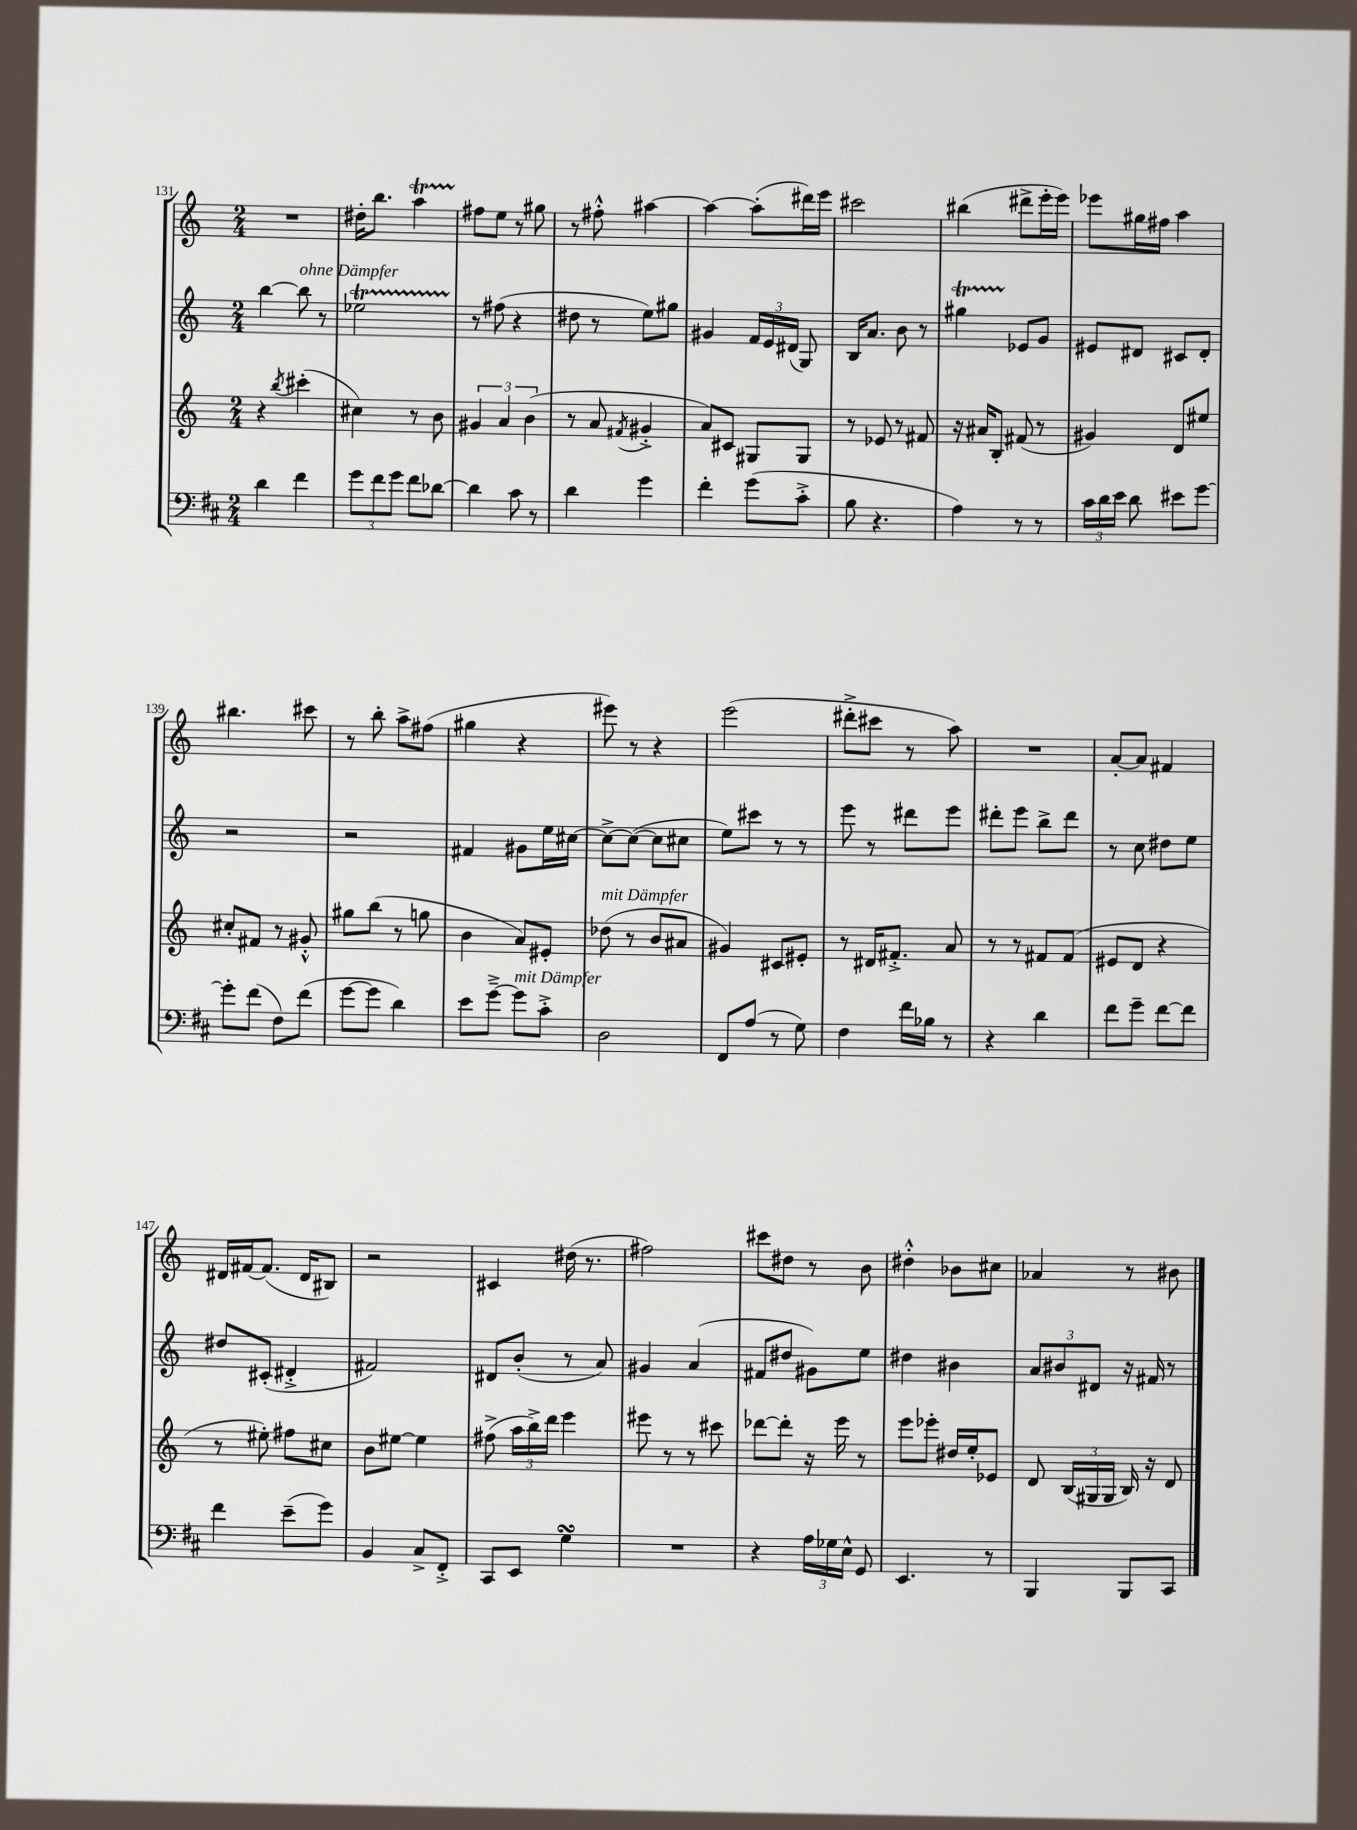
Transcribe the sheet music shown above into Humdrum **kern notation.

**kern	**kern	**kern	**kern
*staff4	*staff3	*staff2	*staff1
*clefF4	*clefG2	*clefG2	*clefG2
*k[f#c#]	*k[]	*k[]	*k[]
*M2/4	*M2/4	*M2/4	*M2/4
4d	4r	[4bb	2r
.	8qbb	.	.
4f#	(4ccc#'	8bb]	.
.	.	8r	.
=	=	=	=
12g	4cc#)	2ee-	16dd#'
.	.	.	8.bb
12f#	.	.	.
12g	.	.	.
8f#	8r	.	4aa
[8d-	8b	.	.
=	=	=	=
4d-]	6g#	8r	8ff#
.	.	(8ff#	8ee
.	6a	.	.
8c#	.	4r	8r
.	(6b	.	.
8r	.	.	8gg#
=	=	=	=
4d	8r	8dd#	8r
.	8a	8r	8ff#'^^
.	8qf#	.	.
4g	4g#'^	8ee)	[4aa#
.	.	8gg#	.
=	=	=	=
4f#'	8a)	4g#	4aa#_
.	8c#	.	.
(8g	8G#	24f	(8aa#']
.	.	24e	.
.	.	(24d#	.
8c#'^	8G#	8G)	16ddd#)
.	.	.	16eee
=	=	=	=
8B	8r	16B	2ccc#
.	.	8.a	.
4.r	8e-	.	.
.	8r	8b	.
.	8f#	8r	.
=	=	=	=
4A)	16r	4gg#	(4bb#
.	16a#	.	.
.	8B'	.	.
8r	(8f#	8e-	8ddd#^
8r	8r	8g	16eee'
.	.	.	16eee)
=	=	=	=
24c#	4g#)	8e#	8eee-
24d	.	.	.
24e	.	.	.
8d	.	8d#	16gg#
.	.	.	16ff#
8e#	8d	8c#	4aa
[8g	8ee#	8d#'	.
=	=	=	=
8g']	8cc#'	2r	4.bb#
(8f#	8f#	.	.
8F#)	8r	.	.
(8f#	8g#'^^	.	8ccc#
=	=	=	=
[8g	8gg#	2r	8r
8g]	(8bb	.	8bb'
4d)	8r	.	8aa^
.	8gg	.	(8ff#
=	=	=	=
8e	4b	4f#	4gg#
[8g~^	.	.	.
8g]	8a)	8g#	4r
8c#'^	8e#'	16ee	.
.	.	[16cc#	.
=	=	=	=
2D	(8dd-	8cc#^_	8eee#)
.	8r	(8cc#_	8r
.	8b	8cc#]	4r
.	8a#	8cc#	.
=	=	=	=
8FF#	4g#)	8ee)	(2eee
(8A	.	8ccc#	.
8r	8c#	8r	.
8G)	8e#'	8r	.
=	=	=	=
4F#	8r	8eee	8ddd#'^
.	16d#	8r	8ccc#
.	8.f#'^	.	.
16f#	.	8ddd#	8r
16B-	.	.	.
8r	8a	8eee	8aa)
=	=	=	=
4r	8r	8ddd#'	2r
.	8r	8eee	.
4d	8f#	8bb^	.
.	(8f#	8ddd#	.
=	=	=	=
8f#	8e#	8r	[8a'
8g~	8d	8cc	8a]
[8f#	4r	8dd#	4f#
8f#]	.	8ee	.
=	=	=	=
4f#	8r	8dd#	16d#
.	.	.	[16f#
.	8ee#')	(8c#'	(8.f#]
(8e~	8ff#	4d#'^	.
.	.	.	16d#
8g)	8cc#	.	8B#)
=	=	=	=
4BB	8b	2f#)	2r
.	[8ee#	.	.
8C#^	4ee#]	.	.
8FF#'^	.	.	.
=	=	=	=
8CC#	(8ff#^	8d#	4c#
8EE	24aa	(8b'	.
.	24bb^)	.	.
.	24ddd	.	.
4G	4eee	8r	(16dd#
.	.	.	8.r
.	.	8a)	.
=	=	=	=
2r	8eee#	4g#	2ff#)
.	8r	.	.
.	8r	(4a	.
.	8ccc#	.	.
=	=	=	=
4r	[8ddd-	8f#	8ccc#
.	8ddd-']	8dd#	8dd#
24A	16r	8g#)	8r
24G-	.	.	.
.	16eee	.	.
24E^^	.	.	.
8GG	8r	8ee	8b
=	=	=	=
4.EE	8eee	4dd#	4dd#'^^
.	8eee-'	.	.
.	16dd#	4b#	8b-
.	16ee'	.	.
8r	8e-	.	8cc#
=	=	=	=
4BBB	8d	12a	4a-
.	.	12b#	.
.	(24B	.	.
.	24G#	12d#	.
.	24G#	.	.
8BBB	16B)	16r	8r
.	16r	16f#	.
8CC#	8d	8r	8b#
==	==	==	==
*-	*-	*-	*-
